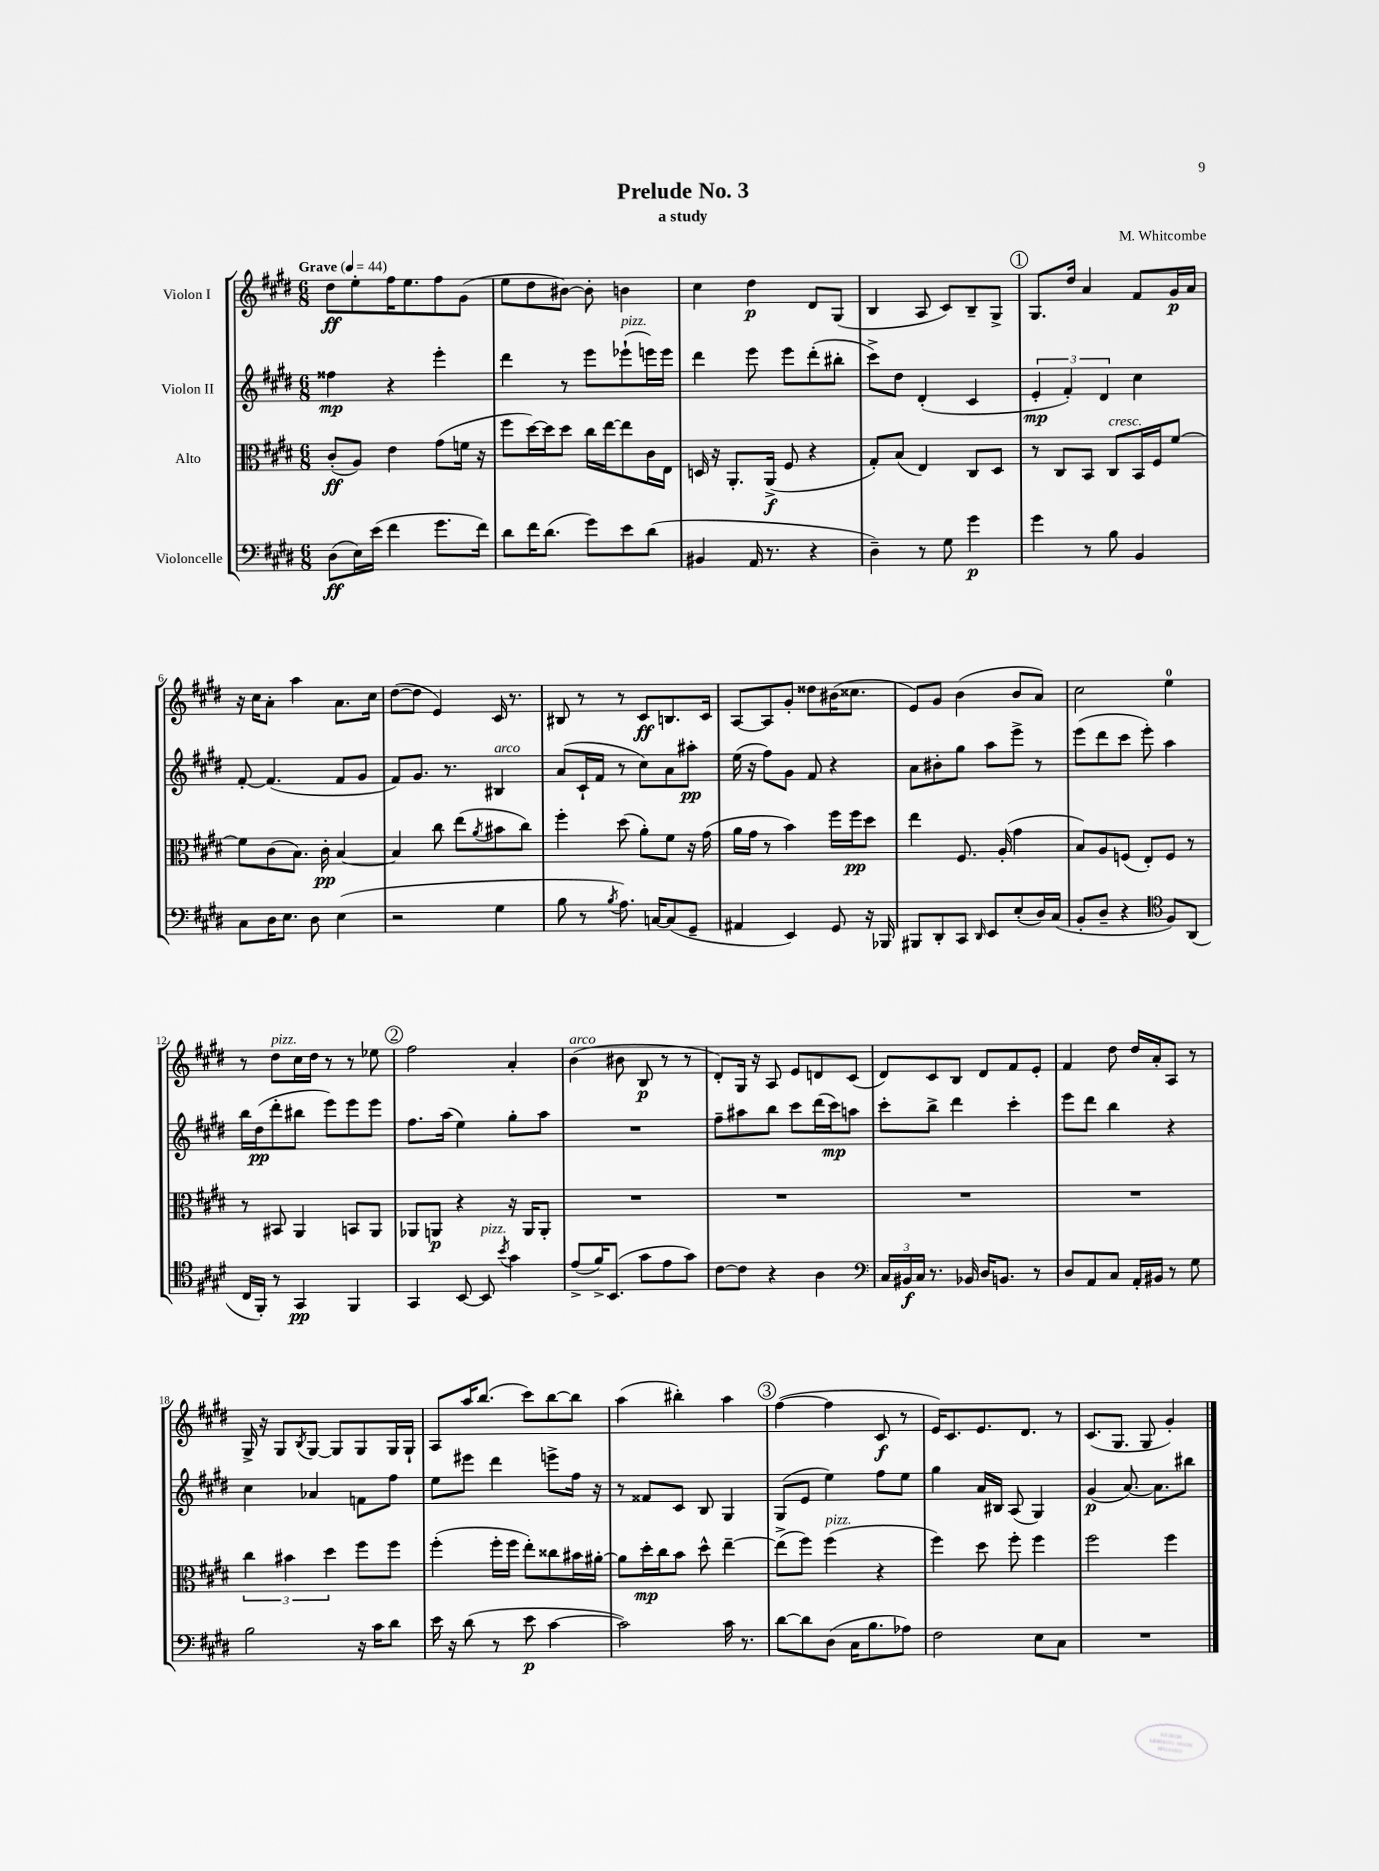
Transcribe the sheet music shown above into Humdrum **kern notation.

**kern	**kern	**kern	**kern
*staff4	*staff3	*staff2	*staff1
*clefF4	*clefC3	*clefG2	*clefG2
*k[f#c#g#d#]	*k[f#c#g#d#]	*k[f#c#g#d#]	*k[f#c#g#d#]
*M6/8	*M6/8	*M6/8	*M6/8
*MM44	*MM44	*MM44	*MM44
(8D#	(8c#'	4ff##	8dd#
16E)	8A)	.	8ee'
(16e	.	.	.
4f#	4e	4r	16ff#
.	.	.	8.ee
8.g#	(8g#	4eee'	8ff#
.	16f	.	(8g#
16f#)	16r	.	.
=	=	=	=
8d#	8ff#	4ddd#	8ee
16f#	[16dd#)	.	8dd#
(8.d#	16dd#]	.	.
.	8dd#	8r	[8b#)
8g#)	16cc#	8eee	8b#']
.	[16ee	.	.
8e	8ee]	(8eee-`	4b
(8d#	16c#	16eee)	.
.	16E	16eee	.
=	=	=	=
4BB#	16D	4ddd#	4cc#
.	16r	.	.
.	8.AA'	.	.
16AA	.	8eee	4dd#
8.r	(16AA^	.	.
.	8F#	8eee	.
4r	4r	(8ddd#'	8d#
.	.	8bb#'	(8G#
=	=	=	=
4D#~)	8G#')	8ccc#^)	4B
.	(8B	8dd#	.
8r	4E)	(4d#'	8A
8G#	.	.	8c#)
4g#	8C#	4c#	8B~
.	8D#	.	8G#^
=	=	=	=
4g#	8r	6e'	8.G#
.	8C#	.	.
.	.	6f#')	.
.	.	.	16dd#
8r	8BB	.	4a
.	.	6d#	.
8B	8C#	.	.
4BB	16BB	4cc#	8f#
.	16F#	.	.
.	[8f#	.	16g#
.	.	.	16a
=	=	=	=
8C#	8f#]	[8f#'	16r
.	.	.	16cc#
16D#	(8c#	(4.f#]	8a'
8.E	.	.	.
.	8.B)	.	4aa
8D#	.	.	.
.	16c#'	.	.
(4E	[4B	8f#	8.a
.	.	8g#	.
.	.	.	16cc#
=	=	=	=
2r	4B]	8f#)	([8dd#
.	.	8.g#	8dd#]
.	8cc#	.	4e)
.	.	8.r	.
.	(8ee	.	.
.	8qa	.	.
4G#	8b#	4B#	16c#
.	.	.	8.r
.	8cc#)	.	.
=	=	=	=
8B	4ff#'	(8a	8B#
8r	.	16c#`	8r
.	.	16f#	.
8qB	.	.	.
8.A)	(8dd#	8r	8r
.	8a')	8cc#)	8c#
[16C	.	.	.
(8C]	8f#	8a	8.B
8GG#~	16r	8aa#'	.
.	(16g#	.	16c#
=	=	=	=
4AA#	16a	(16ee	[8A
.	16g#	16r	.
.	8r	8ff#)	8A]
4EE)	4b)	8g#	8g#'
.	.	8f#	8dd##
8GG#	16ff#	4r	(16b#
.	16ff#	.	8.cc##
16r	8dd#	.	.
16BBB-	.	.	.
=	=	=	=
8BBB#	4ee	8a	8e)
8DD#'	.	8b#'	8g#
8CC#	8.F#	8gg#	(4b
16qqDD#	.	.	.
8EE	.	8aa	.
.	(16A'	.	.
(8E'	4g#	8eee^	8b
16D#)	.	8r	8a)
(16C#	.	.	.
=	=	=	=
8BB'	8B)	(8eee	2cc#
8D#~	8A	8ddd#	.
4r	(8F	8ccc#	.
.	8E')	8eee')	.
*clefC4	*	*	*
8F#)	8F	4aa	4ee
(8AA	8r	.	.
=	=	=	=
16C#	8r	16bb	8r
16FF#')	.	(16dd#	.
8r	8BB#	8ddd#'	8dd#
4GG#	4AA	8bb#	16cc#
.	.	.	16dd#
.	.	8eee)	8r
4FF#	8BB	8eee	8r
.	8AA	8eee	8ee-
=	=	=	=
4GG#	8AA-	8.ff#	2ff#
.	8AA	.	.
.	.	(16aa	.
[8BB	4r	4ee)	.
8BB]	.	.	.
8qb	.	.	.
4g#	16r	8gg#'	4a'
.	16AA	.	.
.	8AA'	8aa	.
=	=	=	=
(8e^	2.r	2.r	(4b
16f#^)	.	.	.
(8.BB	.	.	.
.	.	.	8b#
8g#	.	.	8B
8e	.	.	8r
8g#)	.	.	8r
=	=	=	=
[8c#	2.r	8ff#~	8d#')
8c#]	.	8aa#	16G#
.	.	.	16r
4r	.	8bb	8A
.	.	8ccc#	8e
4A	.	(16ddd#	8d
.	.	16ccc#)	.
.	.	8aa	(8c#
=	=	=	=
*clefF4	*	*	*
24C#	2.r	8ccc#'	8d#)
24BB#	.	.	.
24C#	.	.	.
8.r	.	8bb^	8c#
.	.	4ddd#	8B
16BB-	.	.	.
16D#	.	.	8d#
8.BB	.	.	.
.	.	4ccc#'	8f#
8r	.	.	8e'
=	=	=	=
8D#	2.r	8eee	4f#
8AA	.	8ddd#	.
8C#	.	4bb	8dd#
16AA'	.	.	16dd#
16BB#	.	.	16a'
8r	.	4r	8A
8G#	.	.	8r
=	=	=	=
2B	6cc#	4cc#	16G#^
.	.	.	16r
.	.	.	8G#
.	6b#	.	.
.	.	.	8qB
.	.	4a-	[8G#
.	6dd#	.	.
.	.	.	8G#]
16r	8ff#	8f	8G#
16c#	.	.	.
8d#	8ff#	8ff#	16G#
.	.	.	16G#`
=	=	=	=
16e	(4ff#'	8ee	8A
16r	.	.	.
(8d#	.	8eee#	16aa
.	.	.	(8.bb
8r	16ff#'	4ddd#	.
.	16ff#	.	.
8e	8ee')	.	8ccc#)
[4c#	8cc##	8eee^	[8bb
.	16b#	16ff#	8bb]
.	[16a#'	16r	.
=	=	=	=
2c#])	8a#]	8r	(4aa
.	16dd#'	8f##	.
.	16cc#	.	.
.	8b	8c#	4bb#')
.	8dd#^^	8B	.
16c#	[4ee~	4G#	4aa
8.r	.	.	.
=	=	=	=
[8d#	(8ee^]	(8G#	([4ff#
8d#]	8ff#)	8e	.
(8D#	(4ff#	4ee)	4ff#]
16C#	.	.	.
8.B	.	.	.
.	4r	8ff#	8c#
8A-)	.	8ee	8r
=	=	=	=
2F#	4ff#)	4gg#	16e)
.	.	.	8.c#
.	8dd#	16a	8.e
.	.	16B#	.
.	8ff#'	(8A	.
.	.	.	8.d#
8E	4ff#	4G#)	.
8C#	.	.	8r
=	=	=	=
2.r	2ff#	(4g#	(8.c#
.	.	.	8.G#
.	.	[8.a)	.
.	.	.	8G#
.	.	8.a]	.
.	4ff#	.	4g#')
.	.	8bb#	.
==	==	==	==
*-	*-	*-	*-
